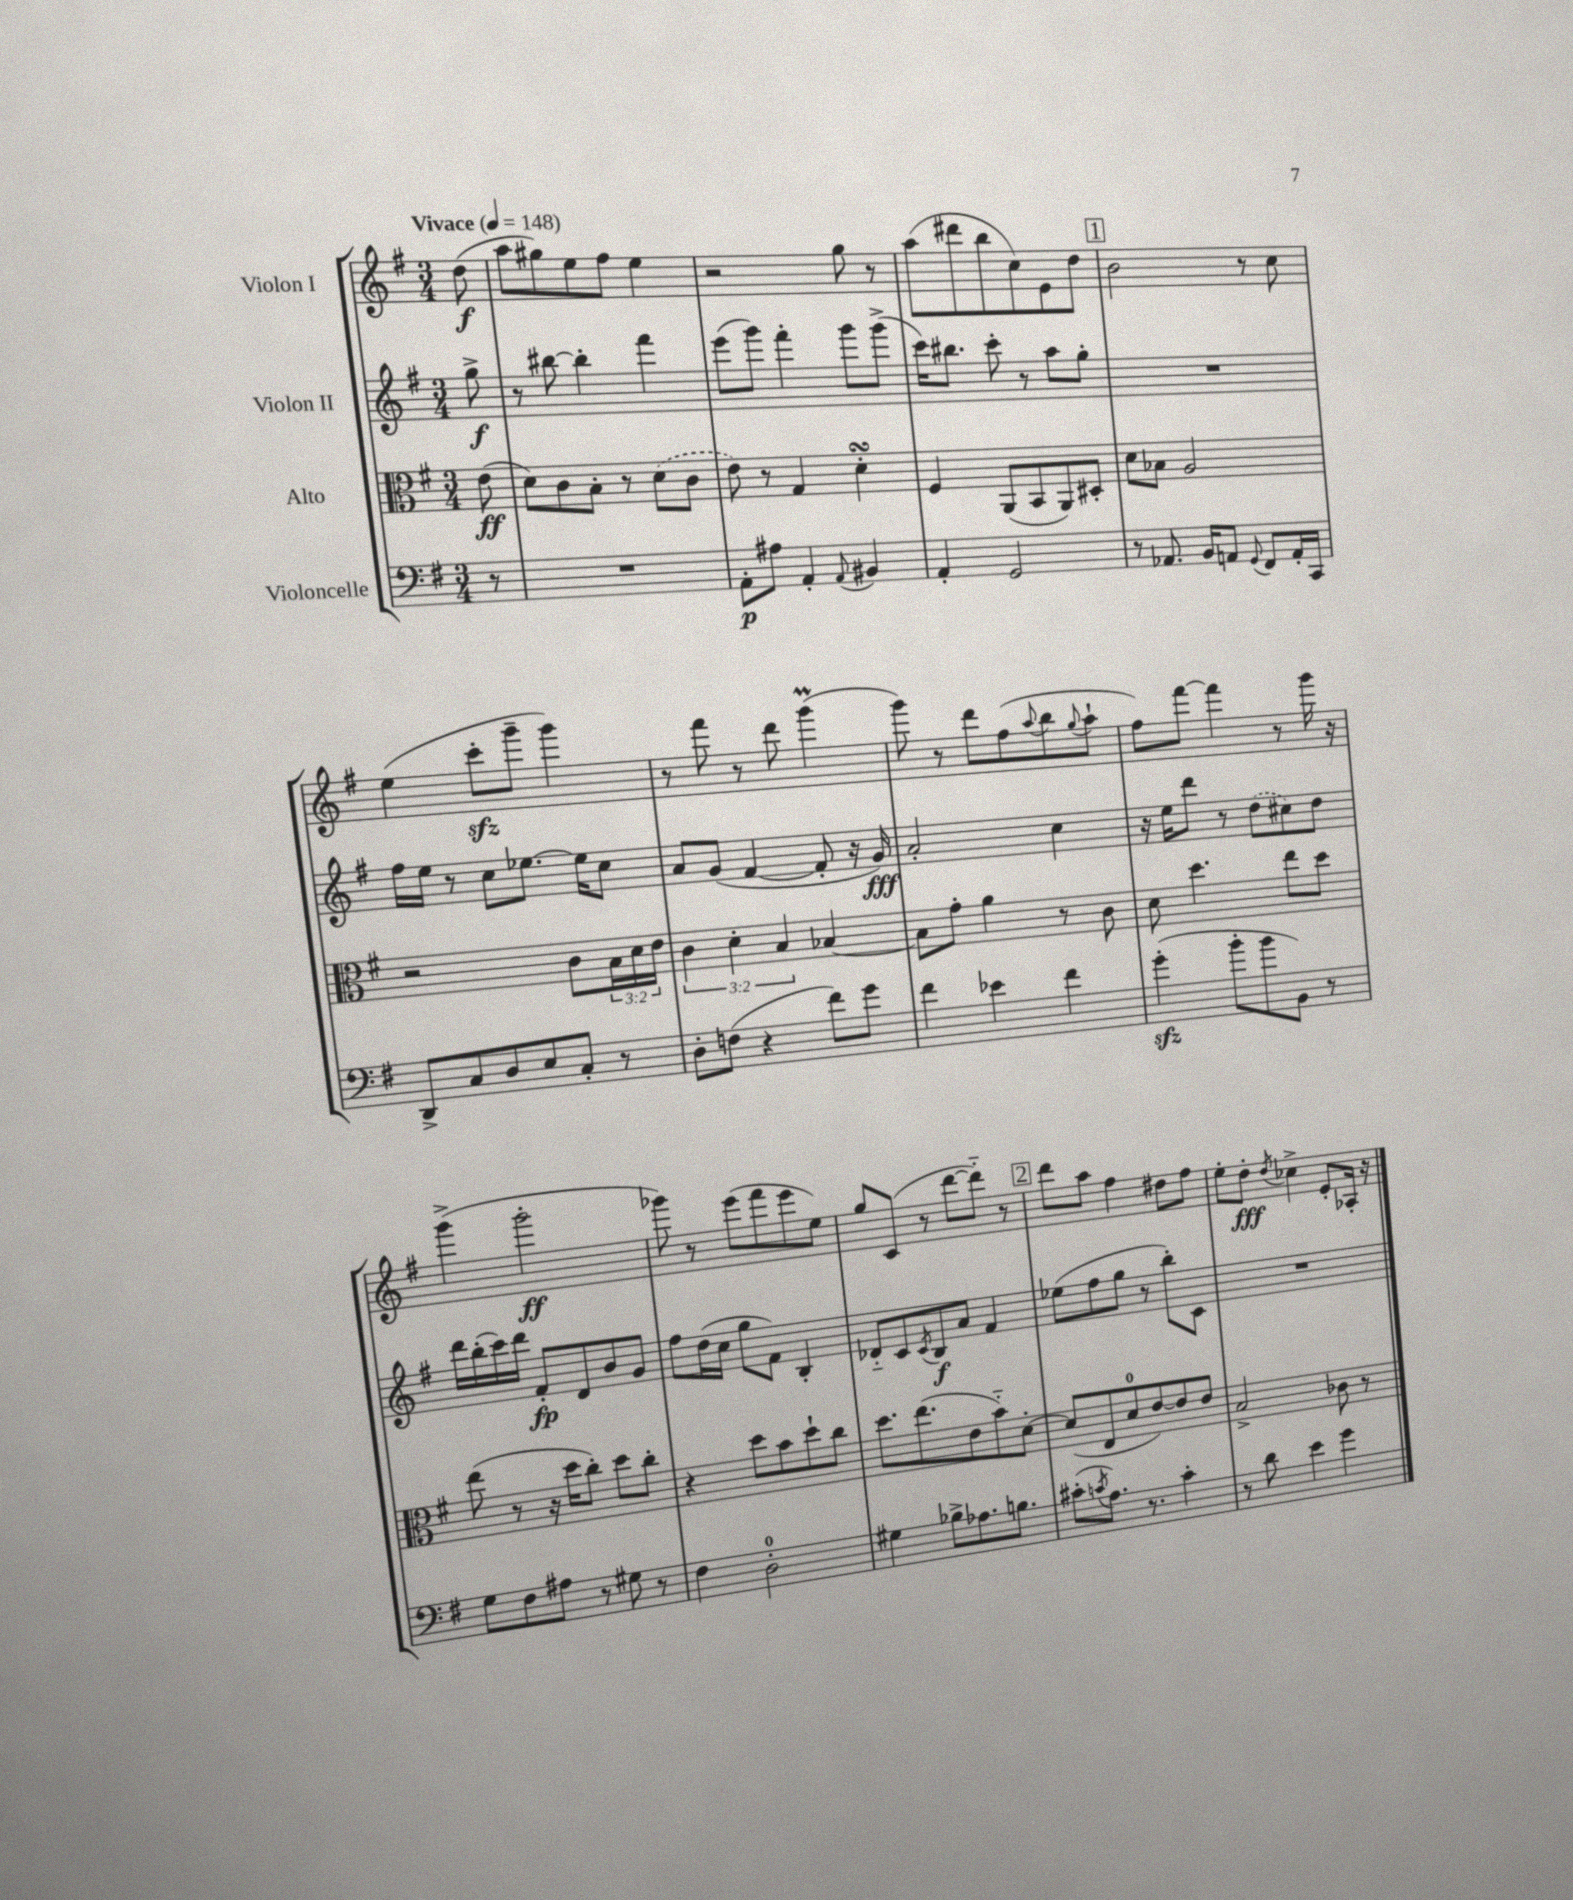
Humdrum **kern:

**kern	**dynam	**kern	**dynam	**kern	**dynam	**kern	**dynam
*part4	*part4	*part3	*part3	*part2	*part2	*part1	*part1
*staff4	*staff4	*staff3	*staff3	*staff2	*staff2	*staff1	*staff1
*I"Violoncelle	*	*I"Alto	*	*I"Violon II	*	*I"Violon I	*
*clefF4	*	*clefC3	*	*clefG2	*	*clefG2	*
*k[f#]	*	*k[f#]	*	*k[f#]	*	*k[f#]	*
*M3/4	*	*M3/4	*	*M3/4	*	*M3/4	*
*MM148	*	*MM148	*	*MM148	*	*MM148	*
=	=	=	=	=	=	=	=
!	!	!	!	!	!	!LO:TX:a:B:t=Vivace	!
8r	.	(8e\	ff	8gg^\	f	(8dd\	f
=1	=1	=1	=1	=1	=1	=1	=1
2.r	.	8d\L)	.	8r	.	8aa\L	.
.	.	8c\	.	[8bb#X\	.	8gg#X\)	.
.	.	8B'\J	.	4bb#'\]	.	8ee\	.
.	.	8r	.	.	.	8ff#\J	.
.	.	(8d\L	.	4fff#\	.	4ee\	.
.	.	8c\J	.	.	.	.	.
=2	=2	=2	=2	=2	=2	=2	=2
8AA'\L	p	8e\)	.	(8eee\L	.	2r	.
8A#X\J	.	8r	.	8ggg\J)	.	.	.
4AA'/	.	4G/	.	4fff#'\	.	.	.
8qqAA/	.	.	.	.	.	.	.
4BB#X/	.	4dsSSS'\	.	8ggg\L	.	8gg\	.
.	.	.	.	(8ggg^\J	.	8r	.
=3	=3	=3	=3	=3	=3	=3	=3
4AA'/	.	4F#/	.	16ccc\KL)	.	(8aa\L	.
.	.	.	.	8.bb#X\J	.	.	.
.	.	.	.	.	.	8ddd#X\	.
2GG/	.	(8AA/L	.	8ccc'\	.	8bb\	.
.	.	8BB/	.	8r	.	8cc\)	.
.	.	8AA/)	.	8aa\L	.	8e\	.
.	.	8D#X'/J	.	8gg'\J	.	8dd\J	.
!!LO:REH:place=s1:t=1
=4	=4	=4	=4	=4	=4	=4	=4
8r	.	8d\L	.	2.r	.	2b\	.
8.AA-X/	.	8B-X\J	.	.	.	.	.
.	.	2A/	.	.	.	.	.
16BB/KL	.	.	.	.	.	.	.
8AAn/J	.	.	.	.	.	.	.
8qqGG/	.	.	.	.	.	.	.
8FF#/L	.	.	.	.	.	8r	.
16AA'/L	.	.	.	.	.	8cc\	.
16CC/JJ	.	.	.	.	.	.	.
!!LO:LB:g=z
=5	=5	=5	=5	=5	=5	=5	=5
8DD^/L	.	2r	.	16ff#\LL	.	(4ee\	.
.	.	.	.	16ee\JJ	.	.	.
8C/	.	.	.	8r	.	.	.
8D/	.	.	.	8cc\L	.	8ccczz'\L	.
8E/	.	.	.	[8.ee-X\J	.	8ggg~\J	.
8C'/J	.	8c\L	.	.	.	4ggg\)	.
.	.	.	.	16ee-\KL]	.	.	.
8r	.	24B\L	.	8cc\J	.	.	.
.	.	24d\	.	.	.	.	.
.	.	24e\JJ	.	.	.	.	.
=6	=6	=6	=6	=6	=6	=6	=6
8D'\L	.	6c\	.	8a/L	.	8r	.
(8Fn\J	.	.	.	(8g/J	.	8fff#\	.
.	.	6d'\	.	.	.	.	.
4r	.	.	.	[4f#/	.	8r	.
.	.	6B/	.	.	.	.	.
.	.	.	.	.	.	8ddd\	.
8f#\L)	.	[4B-X/	.	8f#'/]	.	(4gggM\	.
8g\J	.	.	.	16r	.	.	.
.	.	.	.	16g/)	fff	.	.
=7	=7	=7	=7	=7	=7	=7	=7
4f#\	.	8B-\L]	.	2a'/	.	8ggg\)	.
.	.	8g'\J	.	.	.	8r	.
4e-X\	.	4a\	.	.	.	8ddd\L	.
.	.	.	.	.	.	(8ff#\	.
.	.	.	.	.	.	8qqaa/	.
4f#\	.	8r	.	4cc\	.	8bb\	.
.	.	.	.	.	.	8qqgg/	.
.	.	8c\	.	.	.	8aa`\J	.
=8	=8	=8	=8	=8	=8	=8	=8
(4gzz'\	.	8d\	.	16r	.	8ff#\L)	.
.	.	.	.	16ee\KL	.	.	.
.	.	4.dd\	.	8ddd\J	.	[8fff#\J	.
8b'\L	.	.	.	8r	.	4fff#\]	.
8b\	.	.	.	(8dd\L	.	.	.
8BB\J)	.	8ee\L	.	8cc#X\)	.	8r	.
8r	.	8dd\J	.	8dd\J	.	16ggg\	.
.	.	.	.	.	.	16r	.
!!LO:LB:g=z
=9	=9	=9	=9	=9	=9	=9	=9
8G\L	.	(8ee\	.	16ddd\LL	.	(4ggg^\	.
.	.	.	.	(16bb'\	.	.	.
8F#\	.	8r	.	16ccc\)	.	.	.
.	.	.	.	16ddd\JJ	.	.	.
8A#X\J	.	16r	.	8f#'/L	fp	2ggg'\	ff
.	.	16dd\KL	.	.	.	.	.
8r	.	8cc'\J)	.	8d/	.	.	.
8G#X\	.	8dd\L	.	8b/	.	.	.
8r	.	8cc'\J	.	8g/J	.	.	.
=10	=10	=10	=10	=10	=10	=10	=10
4F#\	.	4r	.	8ff#\L	.	8ggg-X\)	.
.	.	.	.	(16dd\L	.	8r	.
.	.	.	.	16cc\JJ	.	.	.
2D'\	.	8dd\L	.	8gg\L	.	(8eee\L	.
.	.	8b\	.	8f#\J)	.	8fff#\	.
.	.	8dd`\	.	4B'/	.	8eee\	.
.	.	8cc\J	.	.	.	8ee\J)	.
=11	=11	=11	=11	=11	=11	=11	=11
4G#X\	.	8.dd\L	.	8d-X/L	.	8gg/L	.
.	.	.	.	8c/	.	(8c/J	.
.	.	(8.ee\	.	.	.	.	.
.	.	.	.	8qc/	.	.	.
8B-X^\L	.	.	.	8B/	f	8r	.
8.A-X\	.	8e\	.	8a/J	.	[8ddd\L	.
.	.	8b\)	.	4f#/	.	8ddd\J])	.
8.Bn\J	.	.	.	.	.	.	.
.	.	[8d'\J	.	.	.	8r	.
!!LO:REH:place=s1:t=2
=12	=12	=12	=12	=12	=12	=12	=12
(8c#X'\L	.	(8d/L]	.	(8ee-X\L	.	8ddd\L	.
8qcn/	.	.	.	.	.	.	.
8.A\J)	.	8E/	.	8ff#\	.	8aa\J	.
.	.	8d/	.	8gg\J	.	4ff#\	.
8.r	.	.	.	.	.	.	.
.	.	[8e/)	.	8r	.	.	.
4c'\	.	8e/]	.	8bb'\L)	.	8dd#X\L	.
.	.	8e/J	.	8c\J	.	8ff#\J	.
=13	=13	=13	=13	=13	=13	=13	=13
8r	.	2B^/	.	2.r	.	8ee'\L	.
8d\	.	.	.	.	.	8dd'\J	fff
.	.	.	.	.	.	8qdd/	.
4e\	.	.	.	.	.	4cc-X^\	.
4g\	.	8c-X\	.	.	.	8e'/L	.
.	.	8r	.	.	.	16A-X'/Jk	.
.	.	.	.	.	.	16r	.
==	==	==	==	==	==	==	==
*-	*-	*-	*-	*-	*-	*-	*-
